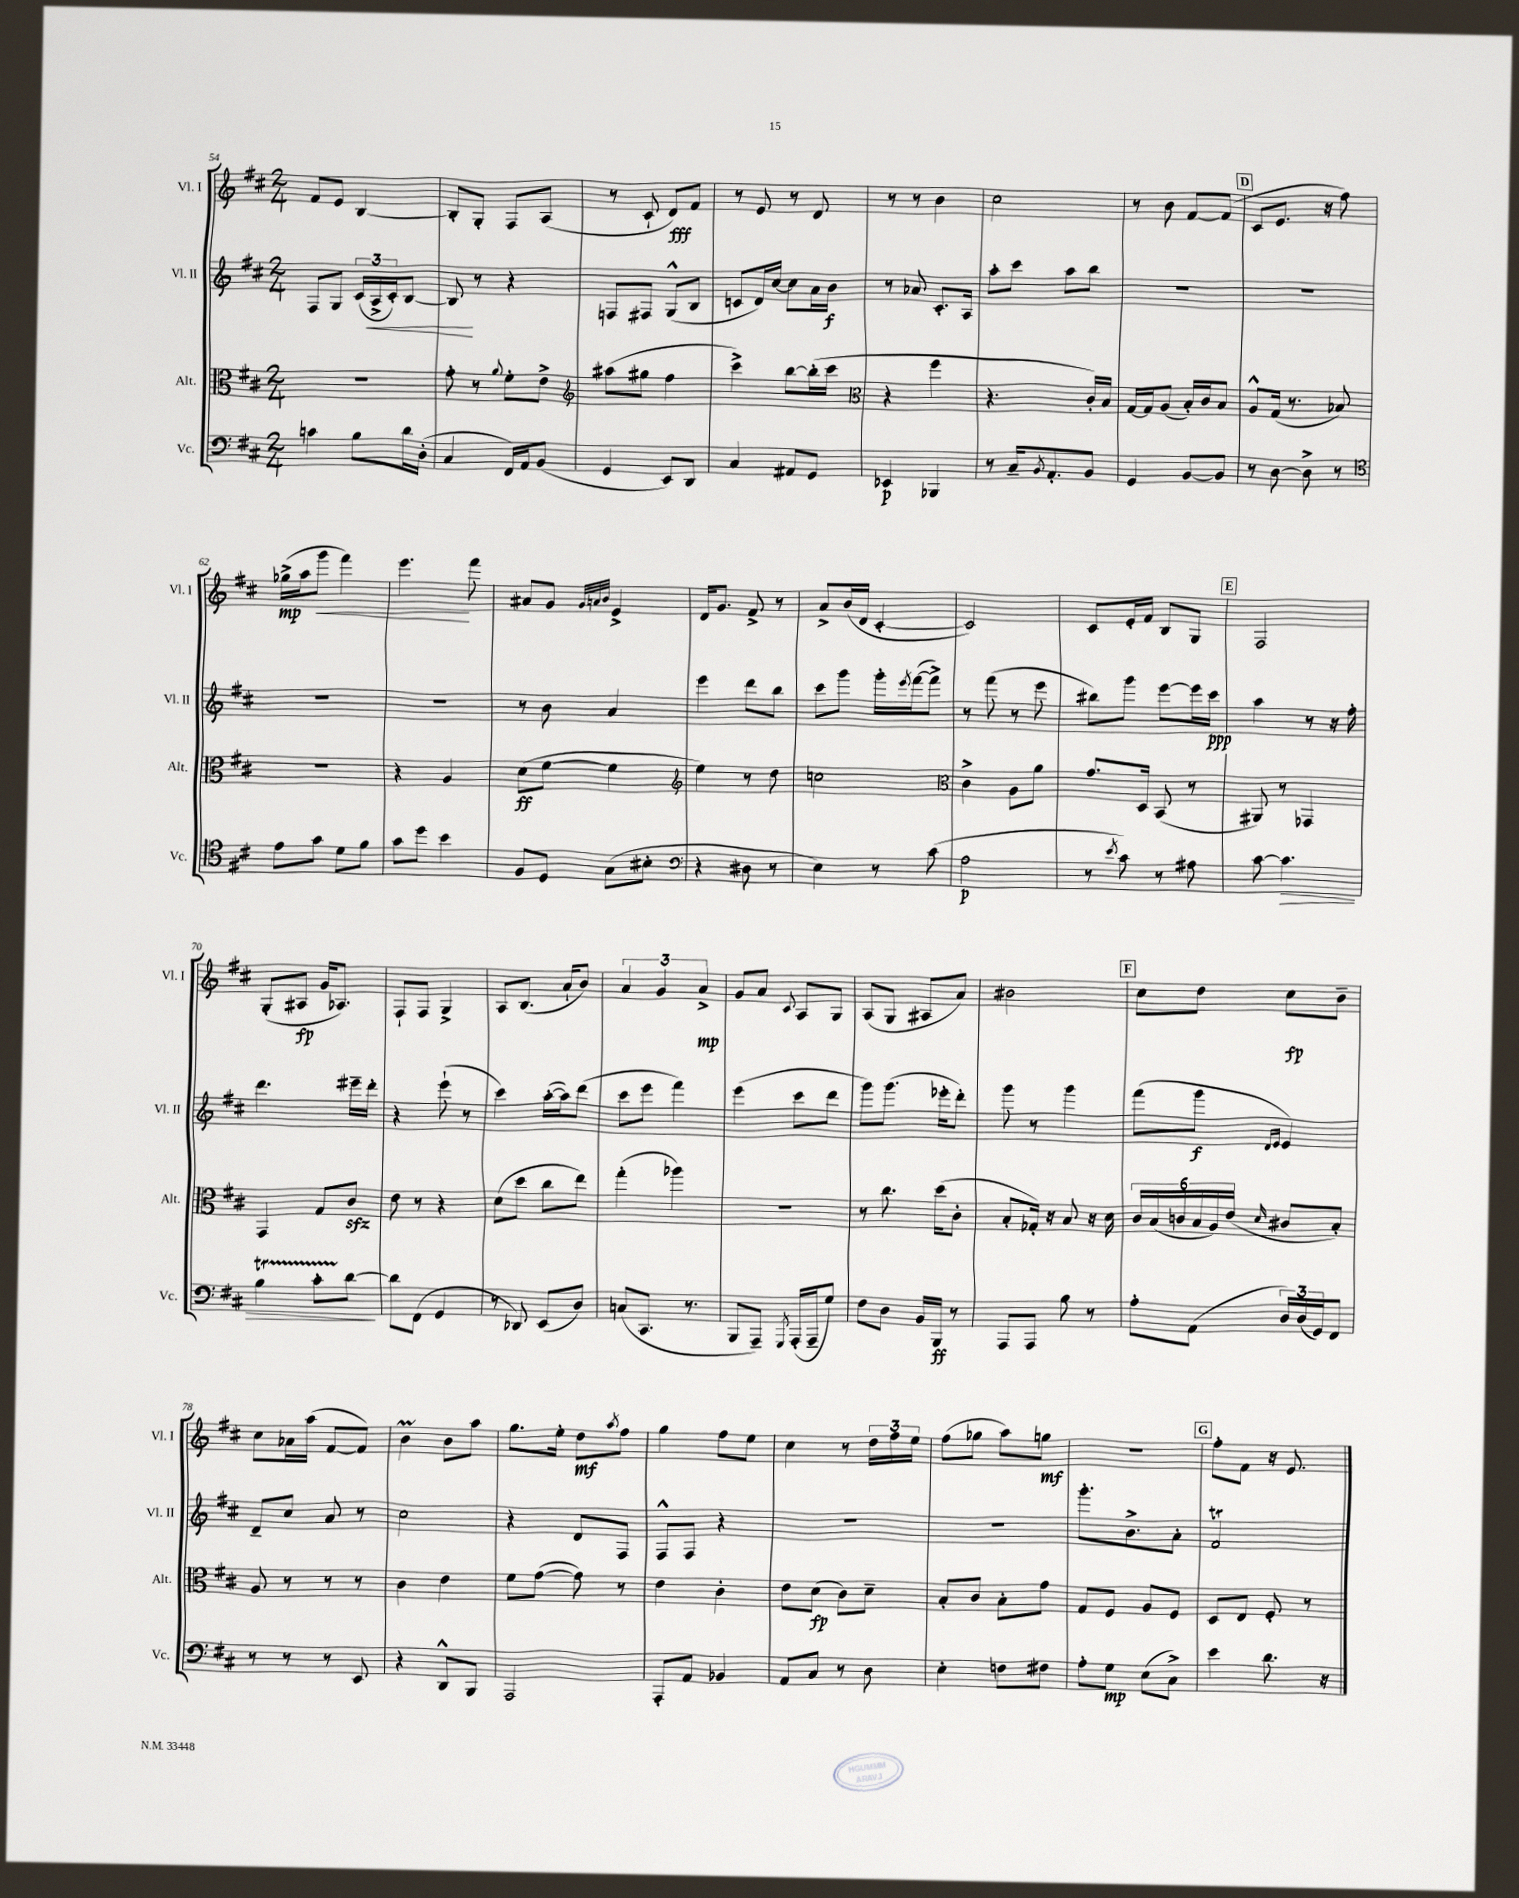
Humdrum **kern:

**kern	**kern	**kern	**kern
*staff4	*staff3	*staff2	*staff1
*clefF4	*clefC3	*clefG2	*clefG2
*k[f#c#]	*k[f#c#]	*k[f#c#]	*k[f#c#]
*M2/4	*M2/4	*M2/4	*M2/4
4c	2r	8F#	8f#
.	.	8G	8e
8B	.	(24c#	[4B
.	.	24A^	.
.	.	24c#')	.
16d	.	[8B	.
(16D'	.	.	.
=	=	=	=
4C#	8g'	8B]	8B']
.	8r	8r	8G'
.	8qqa	.	.
16FF#)	8f#'	4r	8F#
16AA	.	.	.
(8BB	8e^	.	(8A
=	=	=	=
*	*clefG2	*	*
4GG	(8aa#	8F	8r
.	8gg#	8F#	8c#`
8EE)	4ff#	(8G^^	8d)
8DD	.	8B	8f#
=	=	=	=
4C#	4ccc#^)	8c	8r
.	.	16d)	8e
.	.	[16cc#	.
8AA#	[8bb	8cc#]	8r
8GG	(16bb']	16a	8d
.	16ccc#	16b	.
=	=	=	=
*	*clefC3	*	*
4EE-	4r	8r	8r
.	.	8a-	8r
4BBB-	4ff#	8.c#'	4b
.	.	16A	.
=	=	=	=
8r	4.r	8aa'	2cc#
16C#~	.	8ccc#	.
8qBB	.	.	.
8.AA'	.	.	.
.	.	8aa	.
8BB	16c#')	8bb	.
.	16B	.	.
=	=	=	=
4GG	[16G	2r	8r
.	16G]	.	.
.	(8A	.	8b
[8BB	16B')	.	[8f#
.	16c#	.	.
8BB]	8B	.	(8f#]
=	=	=	=
8r	8A^^	2r	8c#
[8D	(16G	.	8.e
.	8.r	.	.
8D^]	.	.	.
.	.	.	16r
8r	8B-)	.	8ff#)
=	=	=	=
*clefC4	*	*	*
8e	2r	2r	(16gg-^
.	.	.	16aa
8g	.	.	8ggg
8d	.	.	4fff#)
8f#	.	.	.
=	=	=	=
8g	4r	2r	4.eee
8dd	.	.	.
4b	4A	.	.
.	.	.	8fff#
=	=	=	=
8F#	(8d	8r	8a#
8D	[8f#	8b	8g
.	.	.	32qqg
.	.	.	32qqa
.	.	.	32qqb
(8G	4f#]	4a	4e^
8B#'	.	.	.
=	=	=	=
*clefF4	*clefG2	*	*
4r	4ee)	4eee	16d
.	.	.	8.g
8D#	8r	8ddd	8f#^
8r	8dd	8bb	8r
=	=	=	=
4E)	2cc	8ccc#	8a^
.	.	8ggg	(16b
.	.	.	16d
8r	.	16ggg'	[4c#'
.	.	8qeee	.
.	.	([16fff#	.
(8c#	.	8fff#^])	.
=	=	=	=
*	*clefC3	*	*
2A	4c#^	8r	2c#])
.	.	(8fff#	.
.	8A	8r	.
.	8a	8eee	.
=	=	=	=
8r	8.g	8bb#)	8c#
8qe	.	.	.
8c#)	.	8ggg	16e'
.	16D	.	16f#
8r	(8BB	[8eee	8B
8A#	8r	16eee]	8G
.	.	16ccc#	.
=	=	=	=
[8c#	8AA#)	4aa	2F#
4.c#]	8r	.	.
.	4GG-	8r	.
.	.	16r	.
.	.	16ff#'	.
=	=	=	=
4B	4GG	4.ddd	(8G'
.	.	.	8A#
8c#'	8G	.	16g
.	.	.	8.A-)
[8d	8c#	16eee#~	.
.	.	16ddd'	.
=	=	=	=
8d]	8e	4r	8F#`
(8FF#	8r	.	8F#
4GG	4r	(8eee`	4G^
.	.	8r	.
=	=	=	=
8r	(8d	4ccc#)	8A
8DD-)	8dd	.	(8.B
(8EE	8cc#	([16aa'	.
.	.	16aa])	16a`
8D)	8ee)	(8ddd	8b)
=	=	=	=
(8C	(4gg'	8ccc#	6a
8.CC#	.	8eee	.
.	.	.	6g
.	4aa-)	4fff#)	.
8.r	.	.	.
.	.	.	6a^
=	=	=	=
8BBB	2r	(4eee	8g
8AAA~)	.	.	8a
8qGGG	.	.	8qqc#
(16AAA'	.	8ccc#	8A
16AAA~	.	.	.
8G)	.	8ddd	8G
=	=	=	=
8F#	8r	8ggg)	(8A
8D	8.cc#	(8.ggg	8G
16BB	.	.	8A#
16BBB	(16dd	16eee-'	.
8r	8c#'	8ddd')	8a)
=	=	=	=
8AAA	8B'	8ggg	2b#
8AAA	16G-')	8r	.
.	16r	.	.
8B	8B	4ggg	.
8r	16r	.	.
.	16d	.	.
=	=	=	=
8A'	24c#	(8fff#	8cc#
.	(24B	.	.
.	24c	.	.
(8AA	24B	8ggg	8dd
.	24A)	.	.
.	(24e	.	.
.	.	16qqd	.
.	16qqd	16qqe	.
24D)	8c#	4e)	8cc#
(24D	.	.	.
24GG)	.	.	.
8FF#	8B')	.	8b~
=	=	=	=
8r	8A	8d~	8cc#
8r	8r	8cc#	16a-
.	.	.	(16aa
8r	8r	8a	[8f#
8EE	8r	8r	8f#])
=	=	=	=
4r	4c#	2cc#	4b
8DD^^	4e	.	8b
8BBB	.	.	8aa
=	=	=	=
2AAA	8f#	4r	8.gg
.	([8g	.	.
.	.	.	16ee'
.	8g])	8d	8dd
.	.	.	8qaa
.	8r	8F#	8ff#
=	=	=	=
8AAA'	4e	8F#^^	4gg
8AA	.	8F#	.
4BB-	4c#'	4r	8ff#
.	.	.	8ee
=	=	=	=
8AA	8e	2r	4cc#
8C#	(8d	.	.
8r	8c#)	.	8r
8D	8d~	.	24dd
.	.	.	24ff#
.	.	.	24ee
=	=	=	=
4E'	8B'	2r	(8ff#
.	8c#	.	8gg-
8F	8B'	.	8aa)
8F#	8g	.	8gg
=	=	=	=
8A'	8G	8.ggg'	2r
8G	8F#	.	.
.	.	8.b^	.
(8E	8A	.	.
8C#^)	8F#	8a'	.
=	=	=	=
4e	8D	2f#	8ff#'
.	8E	.	8f#
8.d	8F#'	.	16r
.	.	.	8.e
.	8r	.	.
16r	.	.	.
==	==	==	==
*-	*-	*-	*-
